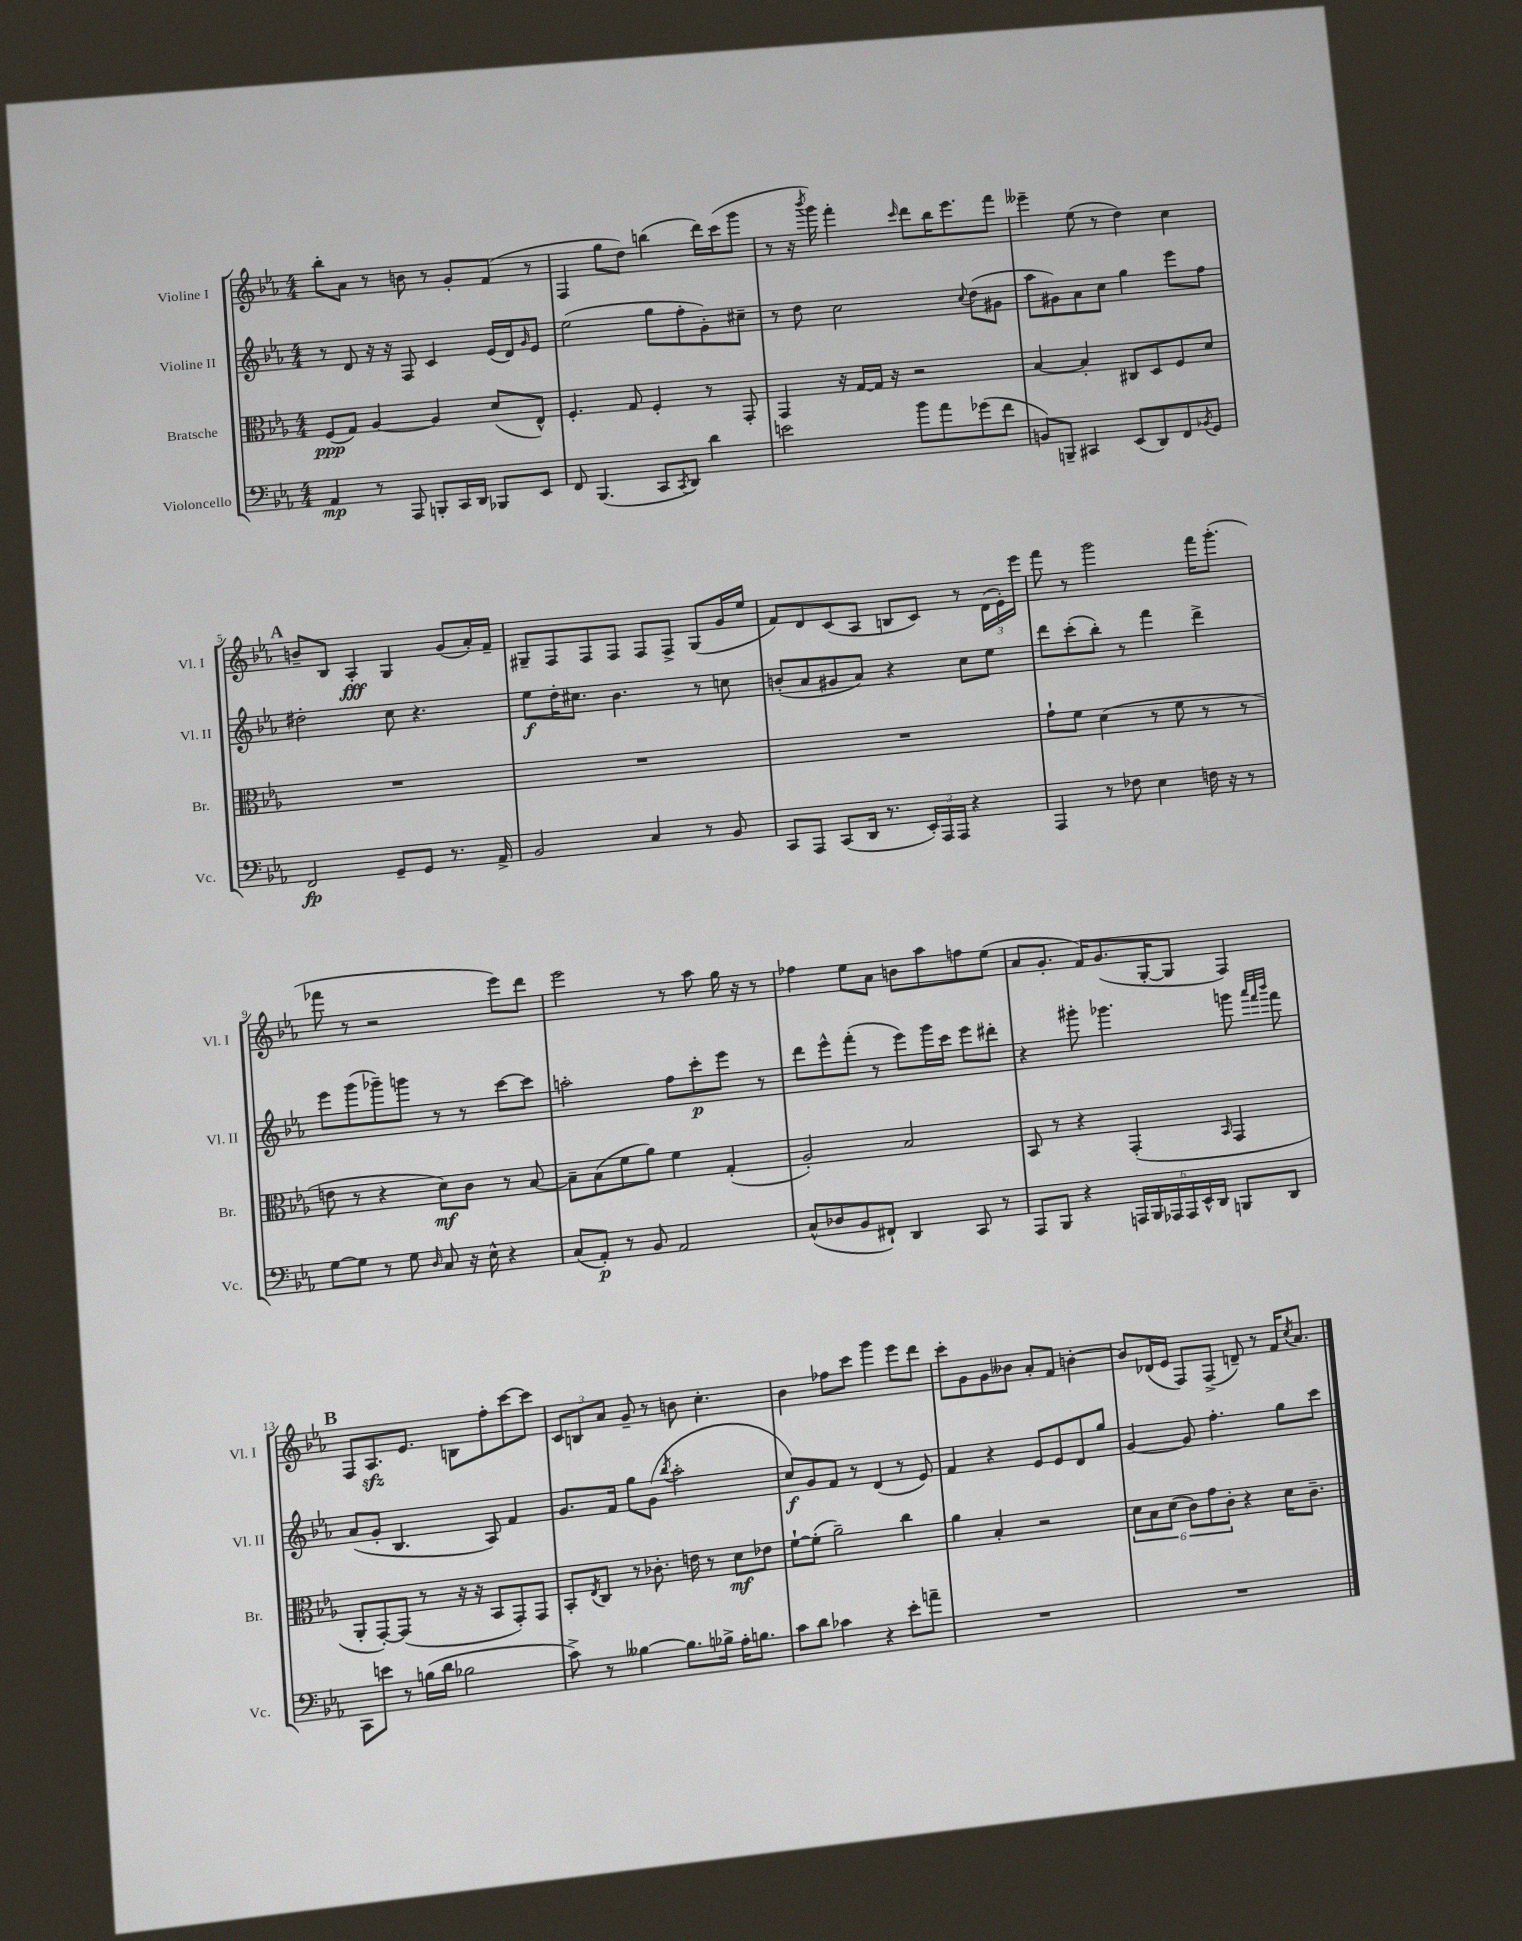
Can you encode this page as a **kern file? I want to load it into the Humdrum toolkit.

**kern	**kern	**kern	**kern
*staff4	*staff3	*staff2	*staff1
*clefF4	*clefC3	*clefG2	*clefG2
*k[b-e-a-]	*k[b-e-a-]	*k[b-e-a-]	*k[b-e-a-]
*M4/4	*M4/4	*M4/4	*M4/4
4AA-/	(8F/L	8r	8bb-'\L
.	8G/J)	8d/	8a-\J
8r	[4A-/	16r	8r
.	.	16r	.
8AAA-/	.	8F/	8b\
8BBB'/L	4A-/]	4c/	8r
16CC/L	.	.	8g'/L
16DD/JJ	.	.	.
8BBB-/L	(8d/L	(16e-/LL	(8f/J
.	.	16d/J)	.
.	.	16qqg/	.
8EE-/J	8E-^^/J)	8e-/J	8r
=	=	=	=
8FF/	4.F'/	(2ee-\	4F/
(4.BBB-/	.	.	.
.	.	.	8gg\L
.	8G/	.	8dd\J)
8CC/L	4F'/	8gg\L	(4bb\
8qCC/	.	.	.
8DD/J)	.	8ff'\	.
4d\	8r	8g'\)	16ddd\LL)
.	.	.	(16ccc\J
.	8GG'/	8cc#~\J	8ggg\J
=	=	=	=
2e\	4GG/	8r	8r
.	.	8dd\	16r
.	.	.	8qbbb-/
.	.	.	16ggg\)
.	16r	2cc\	4fff'\
.	[16G/LL	.	.
.	16G/]JJ	.	.
.	16r	.	.
.	.	.	16qqccc/
8b-\L	2r	.	8ddd\L
8a-\	.	.	16bb-\K
.	.	.	8.eee-\
.	.	8qqcc/	.
(8g-\	.	(8dd\L	.
8f\J	.	8g#\J	8fff\J
=	=	=	=
8BB/L)	[4B-/	8aa-\L	4eee--~\
8BBB~/J	.	8g#\)	.
4CC#/	4B-'/]	8a-\	(8ee-\
.	.	8cc\J	8r
(8EE-/L	8C#/L	4gg\	4dd\)
8DD/)	8D/	.	.
8FF/	8F/	8eee-\L	4cc\
8qBB-/	.	.	.
8GG/J	8d/J	8ff\J	.
=	=	=	=
2FF/	1r	2dd#'\	8b~/L
.	.	.	8B-/J
.	.	.	4A-'/
8GG~/L	.	8cc\	4G/
8GG/J	.	4.r	.
8.r	.	.	(8g/L
.	.	.	16a-'/L)
16AA-^/	.	.	16f~/JJ
=	=	=	=
2BB-/	1r	8ee-\L	8G#~/L
.	.	16dd'\K	8F/
.	.	8.cc#\J	.
.	.	.	8F/
.	.	4.b-\	8F/J
4C/	.	.	8F/L
.	.	.	8F^/J
8r	.	8r	(8G#/L
8BB-/	.	8cc\	16g/L
.	.	.	16ee-/JJ
=	=	=	=
8CC/L	1r	(8b'/L	8f/L)
8AAA-/J	.	8a-/	8d/
(8CC/L	.	8g#/	(8c/
16DD/Jk	.	8a-/J)	8A-/J
8.r	.	.	.
.	.	4r	8B/L
24EE-'/LL)	.	.	8c/J)
24AAA-/	.	.	.
24AAA-/JJ	.	.	.
4r	.	8cc\L	8r
.	.	8ee-\J	(24d\LL
.	.	.	24e-'\)
.	.	.	24eee-\JJ
=	=	=	=
4AAA-/	8g`\L	8ddd\L	8fff\
.	8f\J	(8ccc'\	8r
8r	(4d\	8bb-'\J)	2ggg\
8F-\	.	8r	.
4E-\	8r	4fff\	.
.	8f\	.	.
16F\	8r	4ddd^\	16fff\LK
16r	.	.	(8.ggg'\J
8r	8r	.	.
=	=	=	=
[8G\L	8e\	8eee-\L	8fff-\
8G\]J	8r	(8ggg\	8r
8r	4r	8ggg-~\)	2r
8G\	.	8ggg\J	.
16qqD/	.	.	.
8C/	8d\L)	8r	.
16r	8c\J	8r	.
16E-^^\	.	.	.
4r	8r	[8ccc\L	8eee-\L)
.	[8B-/	8ccc\]J	8ddd\J
=	=	=	=
(8C/L	8B-~\]L	2aa'\	2eee-\
8AA-'/J)	(8B-\	.	.
8r	8f\	.	.
8BB-/	8a-\J)	.	.
2AA-/	4f\	8ff\L	8r
.	.	8ccc'\	8aa-\
.	(4G'/	8eee-\J	16gg\
.	.	.	16r
.	.	8r	8r
=	=	=	=
(8C^^/L	2A-'/)	8ddd\L	4ff-\
8D-/	.	8eee-^^\	.
8BB-/	.	(8fff'\J	8ee-\L
8FF#`/J)	.	8r	8a-\J
4DD/	2B-/	8eee-\L)	8b\L
.	.	16ggg\L	8aa-\
.	.	16ccc\JJ	.
8CC/	.	8eee-\L	8ff\
8r	.	8ddd#'\J	(8ee-\J
=	=	=	=
8AAA-/L	8BB-/	4r	8a-/L
8BBB-/J	8r	.	8.g'/J
4r	4r	8ggg#'\	.
.	.	.	16f/LK)
.	.	4.ggg-\	(8.g/
24AAA/LL	(4GG'/	.	.
24BBB-/	.	.	.
.	.	.	[16G'/K
24AAA-/	.	.	.
24AAA-/	.	.	8G/]J
24EE-^^/	.	.	.
24DD/JJ	.	.	.
.	16qqBB-/	.	.
8BBB/L	4GG/	8ggg\	4F/)
.	.	32qqaaa-/LLL	.
.	.	32qqfff/	.
.	.	32qqbbb-/JJJ	.
8DD/J	.	8fff\	.
=	=	=	=
8CC\L	8AA-'/L	(8a-/L	8F/L
8e\J	[8GG'/)	8g'/J	8.A-/
8r	(8GG/]J	4.B-/	.
.	.	.	8.e-/J
(16B\LL	8r	.	.
16d\JJ	.	.	.
2B-\	16r	.	8B\L
.	16r	.	.
.	8BB-/L	8A-/)	8ff'\
.	8GG'/)	4f/	[8ccc\
.	8GG/J	.	8ccc\]J
=	=	=	=
8c^\)	8BB-'/L	8.g/L	12c/L
.	.	.	12B/
.	8qE-/	.	.
8r	8C/J	.	.
.	.	.	12a-/J
.	.	16f/Jk	.
[4B--\	8r	8gg\L	8g~/
.	8.c-'\	(8g\J	8r
.	.	8qbb-/	.
8.B--\]L	.	2aa-'\	8b\
.	16e\	.	.
.	8r	.	4.cc'\
16B-^\Jk	.	.	.
16A-'\LK	8d\L	.	.
8.B\J	.	.	.
.	8e-\J	.	.
=	=	=	=
8c\L	[8f`\L	8cc/L)	4b-\
8d\J	(8f'\]J	8g/	.
4c-\	2a-~\)	8f/J	8ff-\L
.	.	8r	8ccc\J
4r	.	(4d/	4ggg\
8e-'\L	4cc\	8r	8eee-\L
8a~\J	.	8e-/)	8ddd\J
=	=	=	=
1r	4a-\	4f/	8ccc'\L
.	.	.	8g\
.	4B-'/	4r	8g\
.	.	.	8b--\J
.	2r	8e-/L	8a-'/L
.	.	8e-/	8f/J
.	.	8d/	[4b'\
.	.	8gg/J	.
=	=	=	=
1r	12d\L	[4g/	8b/]L
.	12B-\	.	.
.	.	.	(16d-/L
.	(12d\J	.	.
.	.	.	16e-/JJ
.	12c\L)	8g/]	8F/L)
.	12g\	.	.
.	.	4.ff'\	(8F^/J
.	12c'\J	.	.
.	4r	.	8d~/)
.	.	.	8r
.	16d\LK	8gg\L	16f/LK
.	.	.	8qcc/
.	8.c~\J	.	8.a-/J
.	.	8ccc\J	.
==	==	==	==
*-	*-	*-	*-
